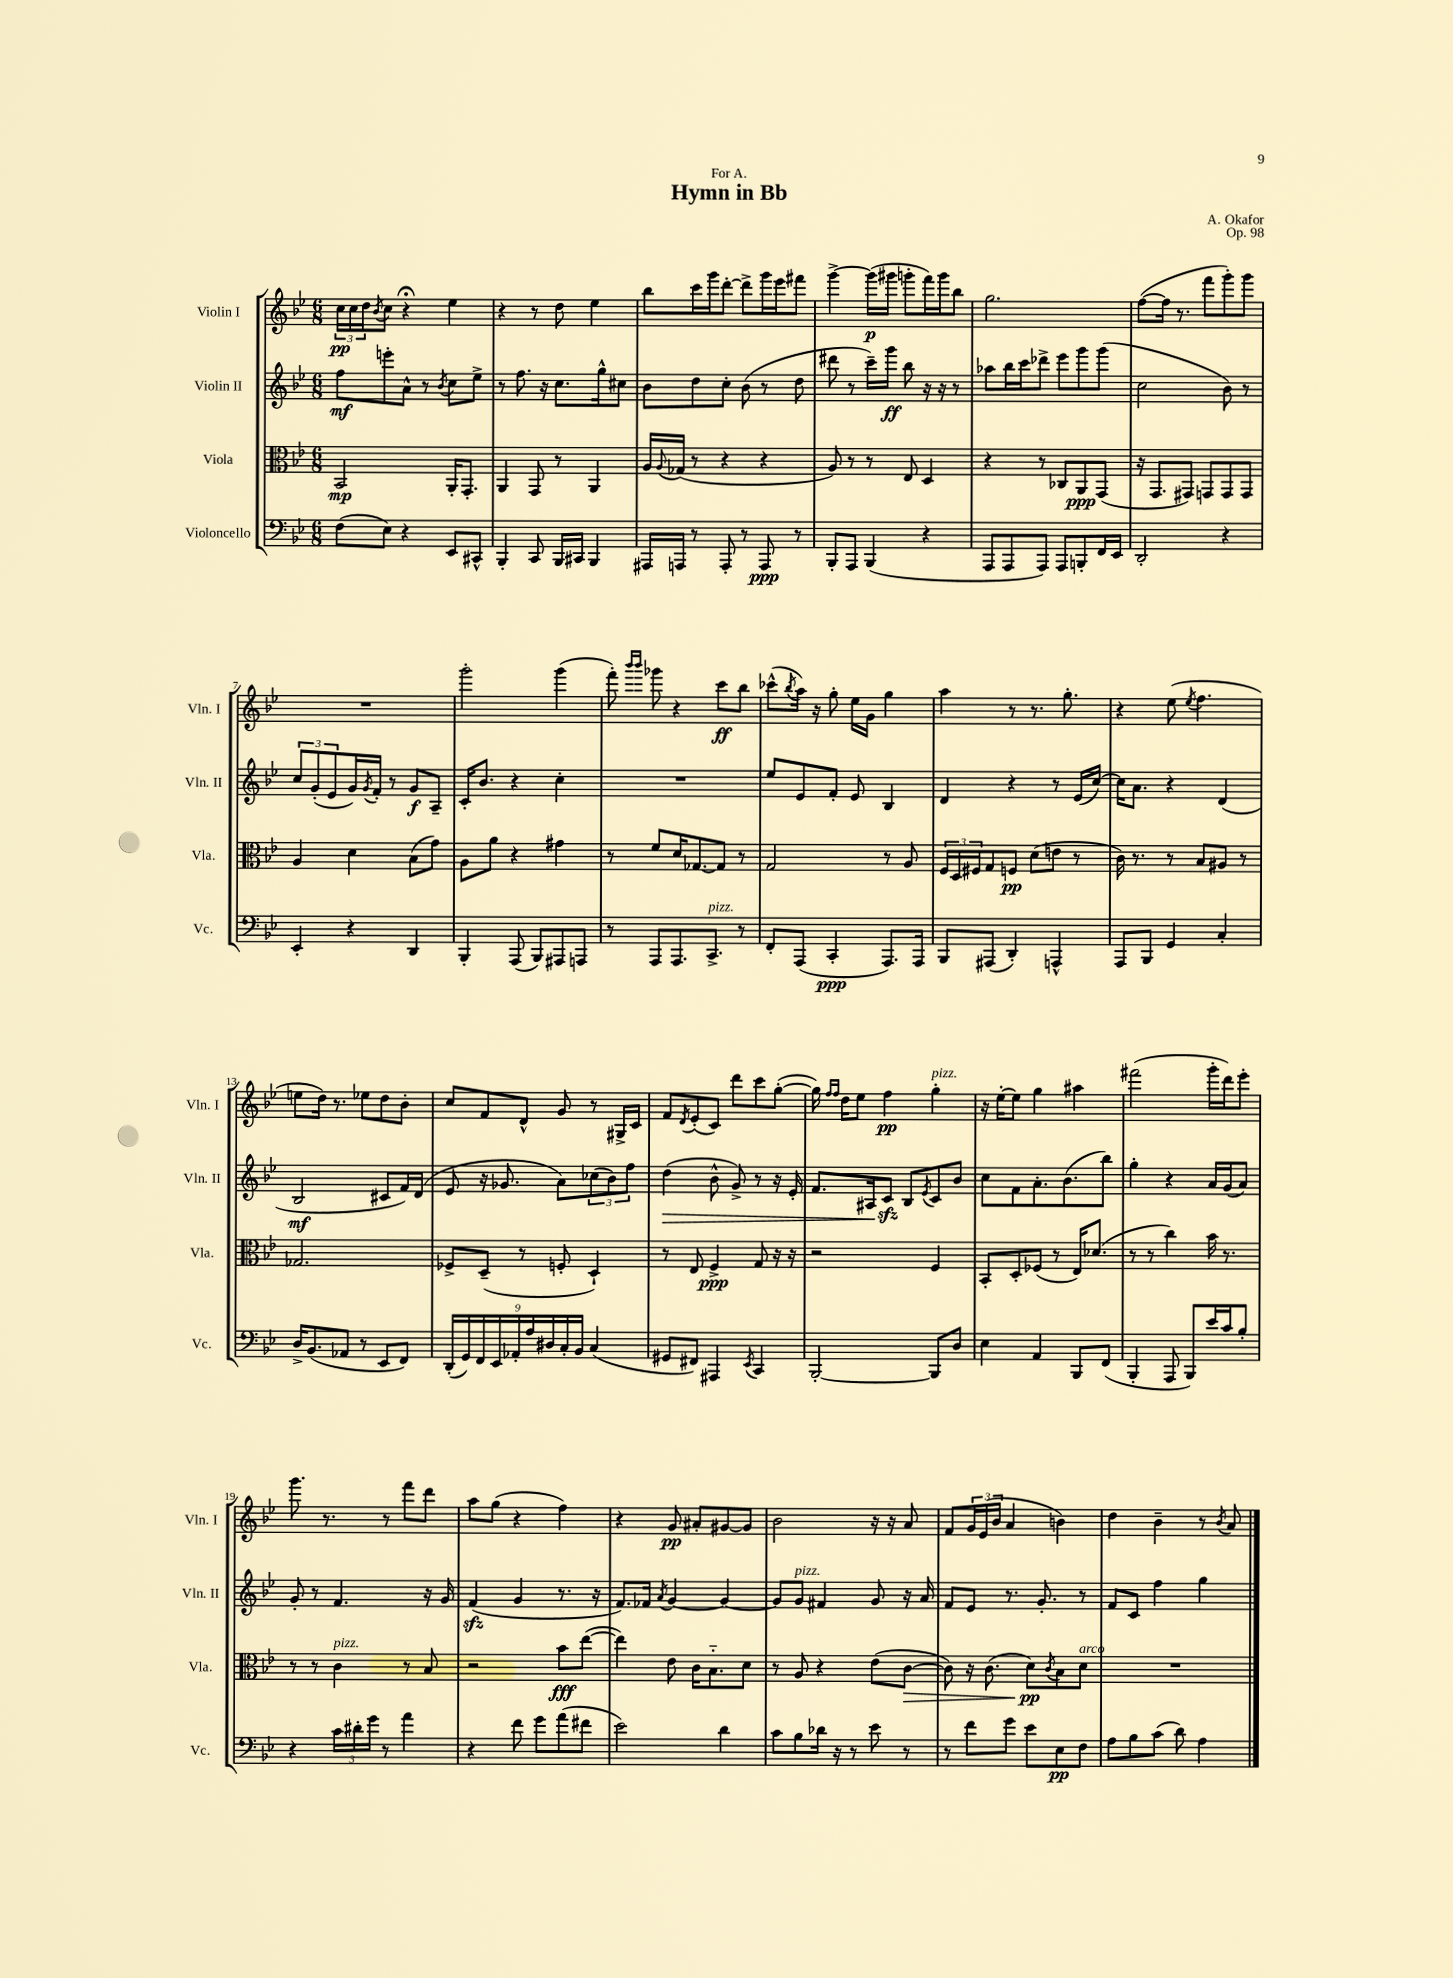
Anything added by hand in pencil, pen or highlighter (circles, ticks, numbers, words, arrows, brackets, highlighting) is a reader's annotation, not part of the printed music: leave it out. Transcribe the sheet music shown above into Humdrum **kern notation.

**kern	**kern	**kern	**kern
*staff4	*staff3	*staff2	*staff1
*clefF4	*clefC3	*clefG2	*clefG2
*k[b-e-]	*k[b-e-]	*k[b-e-]	*k[b-e-]
*M6/8	*M6/8	*M6/8	*M6/8
(8F	2BB-	8ff	24cc
.	.	.	24cc
.	.	.	24dd
.	.	.	8qb-
8E-)	.	8eee'	8cc
4r	.	8a^^	4r;
.	.	8r	.
.	.	8qb-	.
8EE-	16AA'	8cc	4ee-
.	8.GG'	.	.
8CC#^^	.	8ee-^	.
=	=	=	=
4BBB-'	4AA	8r	4r
.	.	8.ff	.
8CC	8GG	.	8r
.	.	16r	.
16BBB-	8r	8.cc	8dd
16CC#	.	.	.
4BBB-	4AA	.	4ee-
.	.	16gg^^	.
.	.	8cc#	.
=	=	=	=
16AAA#	16A	8b-	8bb-
.	8qqA	.	.
16AAA	(16G-	.	.
8r	8r	8dd	16ccc
.	.	.	16ggg
8AAA'	4r	8cc'	[8ddd'
8r	.	(8b-	8ddd^]
8AAA	4r	8r	16ggg
.	.	.	16eee-
8r	.	8dd	8fff#
=	=	=	=
8BBB-'	8A)	8ddd#	[4ggg^
8AAA	8r	8r	.
(4BBB-	8r	16ccc~)	(16ggg]
.	.	16ggg	16ggg#
.	8E-	8bb-	8ggg'
4r	4D	16r	16fff)
.	.	16r	16ggg
.	.	8r	8bb-
=	=	=	=
8AAA	4r	8aa-	2.gg
8AAA	.	16bb-	.
.	.	16ccc	.
8AAA)	8r	8ddd-^	.
8AAA	8C-	8eee-	.
8BBB'	8AA	8ggg	.
16FF	(8GG	(8ggg	.
16EE-	.	.	.
=	=	=	=
2DD'	16r	2cc	([8ff
.	8.GG	.	.
.	.	.	16ff]
.	.	.	8.r
.	8GG#)	.	.
.	8GG	.	8fff
4r	8GG	8b-)	8ggg')
.	8GG	8r	8ggg
=	=	=	=
4EE-'	4A	12cc	2.r
.	.	(12g'	.
.	.	12e-	.
4r	4d	16g)	.
.	.	8qg	.
.	.	16f'	.
.	.	8r	.
4DD	(8B-	8g	.
.	8g)	8A~	.
=	=	=	=
4BBB-'	8A	16c'	2ggg'
.	.	8.b-	.
.	8a	.	.
(8AAA	4r	4r	.
8BBB-)	.	.	.
8AAA#	4g#	4cc'	(4ggg
8AAA	.	.	.
=	=	=	=
8r	8r	2.r	8fff')
.	.	.	16qqbbb-
.	.	.	16qqbbb-
8AAA	8f	.	8ggg-
8.AAA	16d	.	4r
.	[8.G-	.	.
8.CC^	.	.	.
.	8G-]	.	8ccc
8r	8r	.	8bb-
=	=	=	=
8FF'	2G	8ee-	(8ccc-^^
.	.	.	8qbb-
(8AAA	.	8e-	16aa)
.	.	.	16r
4CC'	.	8f'	8gg'
.	.	8e-	16ee-
.	.	.	16g
8.AAA)	8r	4B-	4gg
.	8A	.	.
16AAA	.	.	.
=	=	=	=
8BBB-	24F	4d	4aa
.	24D	.	.
.	24F#	.	.
(8AAA#	8G	.	.
4DD')	8F	4r	8r
.	(8d	.	8.r
4AAA^^	8e	8r	.
.	.	.	8.gg'
.	8r	(16e-	.
.	.	[16cc)	.
=	=	=	=
8AAA	16c)	16cc]	4r
.	8.r	8.a	.
8BBB-	.	.	.
4GG	8r	4r	(8ee-
.	.	.	8qee-
.	8B-	.	4.ff
4C'	8A#	(4d	.
.	8r	.	.
=	=	=	=
16D^	2.G-	2B-	8ee
(8.BB-	.	.	.
.	.	.	16dd)
.	.	.	8.r
8AA-	.	.	.
8r	.	.	8ee-
8EE-	.	8c#	8dd
8FF)	.	16f)	8b-'
.	.	(16d	.
=	=	=	=
(18DD'	8F-^	8e-	8cc
18GG)	.	.	.
18FF	.	.	.
.	(8D~	16r	8f
18EE-	.	.	.
.	.	8.g-	.
18AA-'	.	.	.
.	8r	.	8d^^
18A	.	.	.
18D#	.	.	.
.	8F'	8a)	8g
18C'	.	.	.
18BB-	.	.	.
(4C	4D`)	(12cc-	8r
.	.	12b-)	.
.	.	.	16G#^
.	.	12ff	.
.	.	.	16c
=	=	=	=
8GG#	8r	(4dd	8f
.	.	.	8qd
8FF#)	8E-	.	(8e-'
4AAA#	4F^	8b-^^	8c)
.	.	8g^)	8ddd
8qEE-	.	.	.
4CC	8G	8r	8ccc
.	16r	16r	([8gg'
.	16r	16e-'	.
=	=	=	=
[2BBB-'	2r	8.f	16gg])
.	.	.	16qqff
.	.	.	16qqff
.	.	.	16dd
.	.	.	8ee-
.	.	16A#	.
.	.	8c	4ff
.	.	8B-	.
.	.	8qe-	.
8BBB-]	4F	8c	4gg'
8D	.	8b-	.
=	=	=	=
4E-	8BB-'	8cc	16r
.	.	.	[16ee-'
.	8D'	8f	8ee-]
4AA	(8F-	8.a'	4gg
.	8r	.	.
.	.	(8.b-	.
8BBB-	16E-)	.	4aa#
.	(8.d-	.	.
(8FF	.	8bb-)	.
=	=	=	=
4BBB-'	8r	4gg'	(2fff#
.	8r	.	.
8AAA	4cc)	4r	.
8BBB-)	.	.	.
16e-	16b-	16a	16ggg'
16c	8.r	(16g	16ddd)
8B-'	.	8a)	8eee-'
=	=	=	=
4r	8r	8g'	8.ggg
.	8r	8r	.
.	.	.	8.r
24c	4c	4.f	.
24d#'	.	.	.
24g	.	.	.
8r	.	.	8r
4a	8r	.	8fff
.	8B-	16r	8ddd
.	.	16g	.
=	=	=	=
4r	2r	(4f	8aa
.	.	.	(8gg
8f	.	4g	4r
8g	.	.	.
(8a	8b-	8.r	4ff)
8f#	([8ee-	.	.
.	.	16r	.
=	=	=	=
2e-)	4ee-])	8.f)	4r
.	.	16f-	.
.	.	8qa	.
.	8e-	[4g	8g
.	16c	.	8a#'
.	8.B-'~	.	.
4d	.	4g_	[8g#
.	8d	.	8g#]
=	=	=	=
8c	8r	8g]	2b-
8B-	8A	8g	.
16d-	4r	4f#	.
16r	.	.	.
8r	.	.	.
8e-	(8e-	8g	16r
.	.	.	16r
8r	[8c	16r	8a
.	.	16a	.
=	=	=	=
8r	8c])	8f	8f
8f	16r	8e-	24g
.	.	.	(24e-
.	(8.c	.	.
.	.	.	24b-
8g	.	8.r	4a
8e-	8d)	.	.
.	.	8.g'	.
.	8qc	.	.
8E-	8B-	.	4b)
8F	8d	8r	.
=	=	=	=
8A	2.r	8f	4dd
8B-	.	8c	.
(8c	.	4ff	4b-~
8d)	.	.	.
4A	.	4gg	8r
.	.	.	8qb-
.	.	.	8a
==	==	==	==
*-	*-	*-	*-
